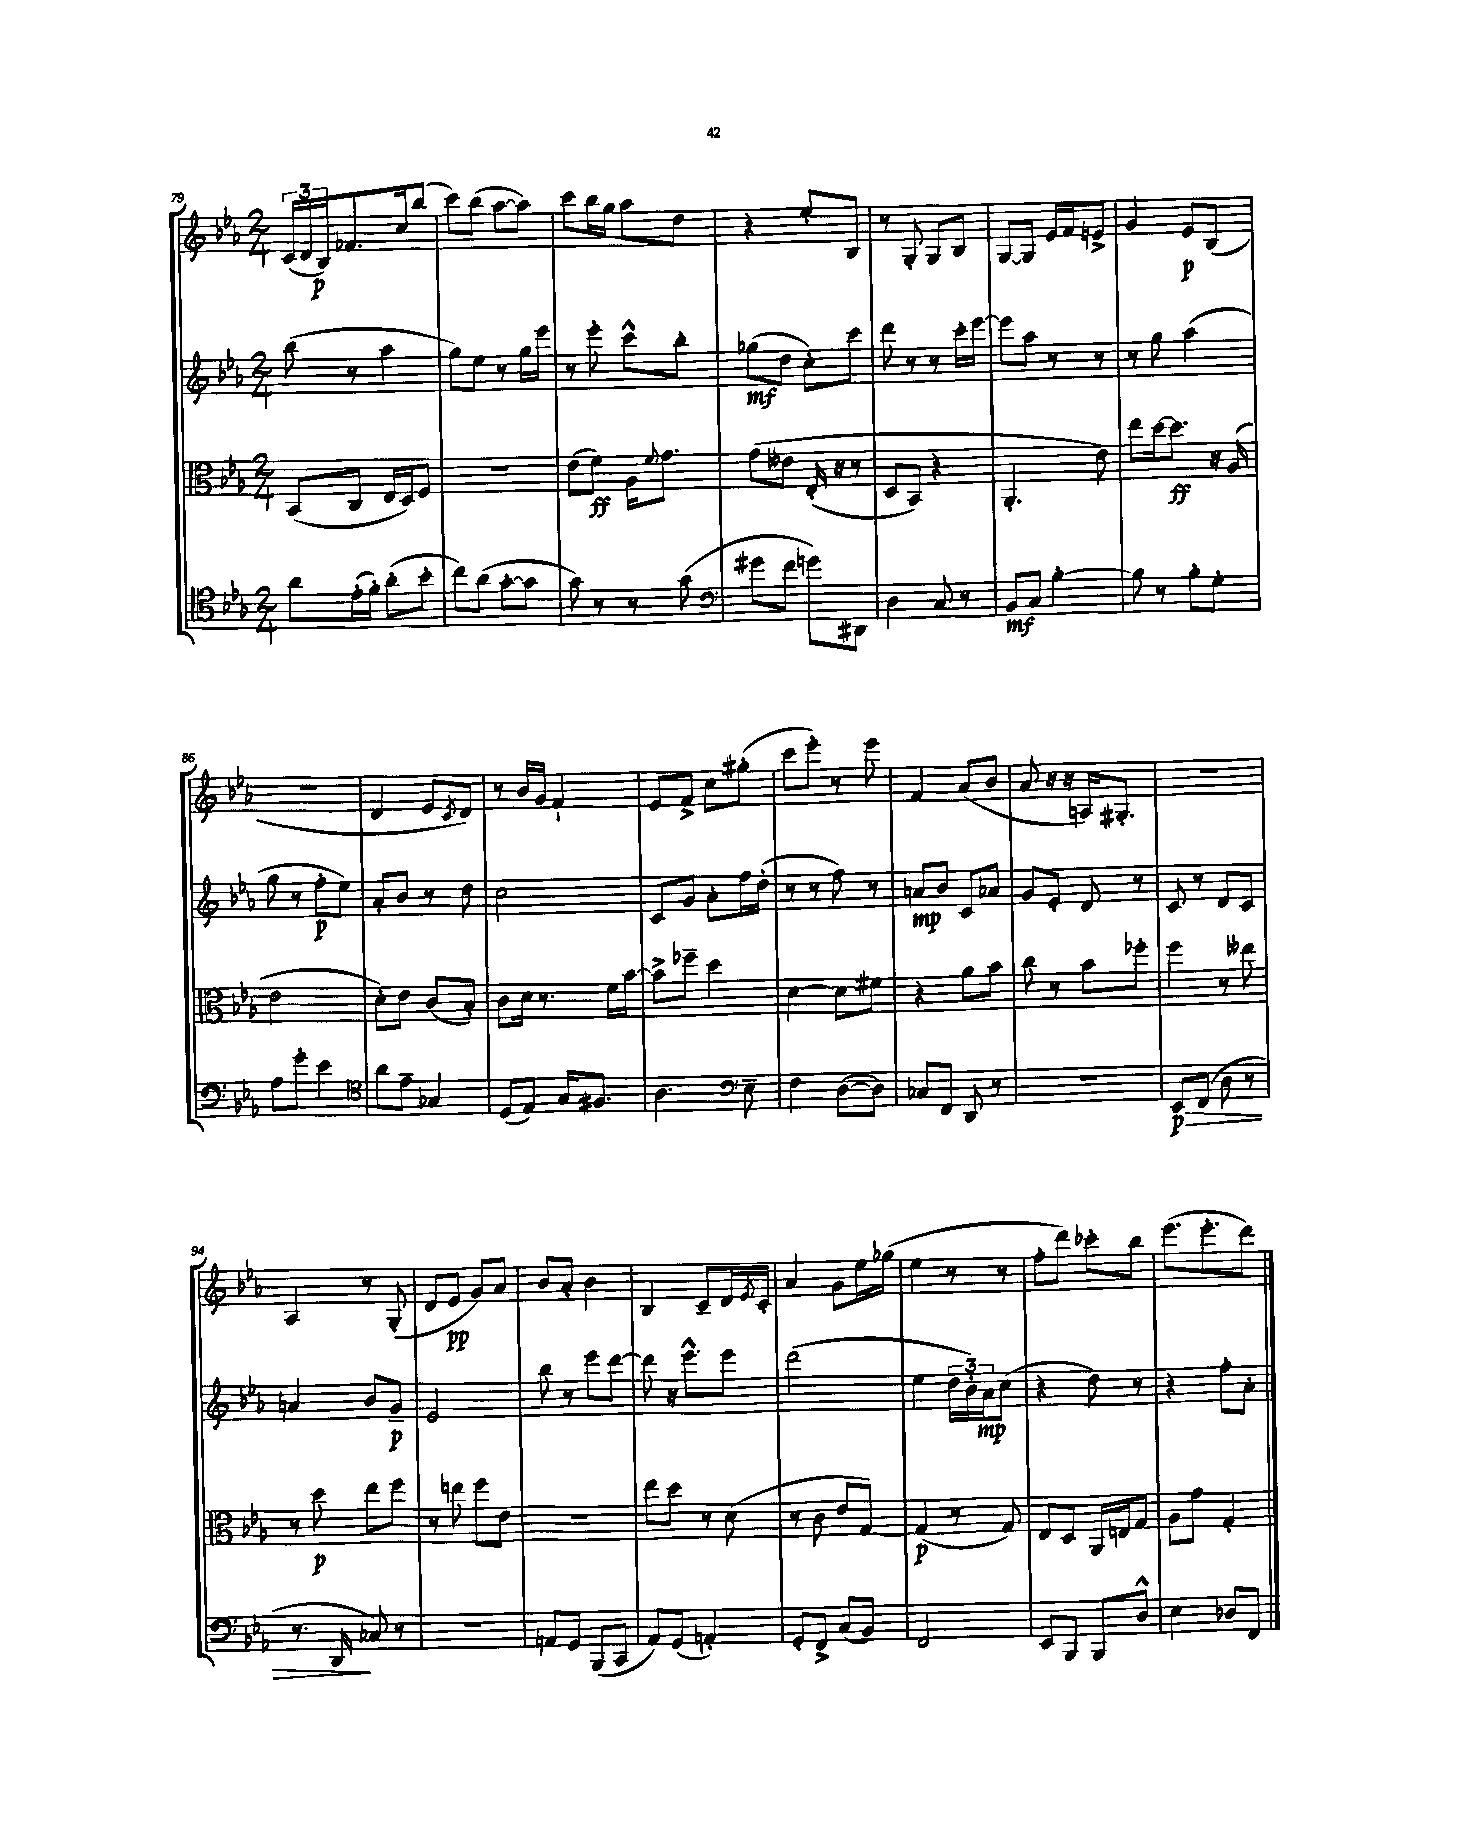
<<
\new StaffGroup <<
\new Staff = "s0" {
    \clef treble \key ees \major \numericTimeSignature \time 2/4
    \tuplet 3/2 { c'16( d'16 bes16\p) } fes'8. c''16 bes''8( |
    c'''8) bes''8( aes''8~ aes''8) |
    c'''8 bes''16 g''16 aes''8 d''8 |
    r4 ees''8-. bes8 |
    r8 g8-. g8 bes8 |
    g8~ g8 ees'16 f'16 e'8-> |
    g'4 ees'8\p bes8( |
    R2 |
    d'4 ees'8 \acciaccatura { c'8 } d'8) |
    r8 bes'16 g'16 f'4-! |
    ees'8 f'8-> c''8 gis''8-.( |
    c'''8 ees'''8-.) r8 ees'''8 |
    f'4 aes'8( bes'8 |
    aes'8 r16 r16 a16) gis8.-. |
    r2 |
    aes4 r8 g8-.( |
    d'8 ees'8\pp g'8) aes'8 |
    bes'8 aes'8-. bes'4 |
    bes4 c'8-- d'16 \acciaccatura { ees'8 } c'16-. |
    aes'4 g'8 ees''16 ges''16( |
    ees''4 r8 r8 |
    f''8-. d'''8) ces'''8-. bes''8 |
    ees'''8.( ees'''8.-. d'''8) \bar "|." |
}
\new Staff = "s1" {
    \clef treble \key ees \major \numericTimeSignature \time 2/4
    bes''8( r8 aes''4 |
    g''8) ees''8 r8 g''16 ees'''16 |
    r8 ees'''8-. c'''8-^ bes''8-. |
    ges''8\mf( d''8 c''8-.) c'''8 |
    d'''8 r8 r8 c'''16-. ees'''16~ |
    ees'''8 aes''8 r8 r8 |
    r8 g''8 aes''4( |
    g''8 r8 f''8-.\p ees''8) |
    aes'8-. bes'8 r8 d''8 |
    c''2 |
    c'8 g'8 aes'8-. f''16 d''16-.( |
    r8 r8 f''8) r8 |
    a'8\mp bes'8 c'8 aes'8 |
    g'8 ees'8-. d'8 r8 |
    c'8 r8 d'8 c'8 |
    a'4 bes'8 g'8--\p |
    ees'2 |
    bes''8 r8 ees'''8 d'''8~ |
    d'''8 r16 ees'''8.-^ ees'''8 |
    d'''2( |
    ees''4 \tuplet 3/2 { d''16 bes'16-.) aes'16\mp } c''8( |
    r4 d''8) r8 |
    r4 f''8-. aes'8-. \bar "|." |
}
\new Staff = "s2" {
    \clef alto \key ees \major \numericTimeSignature \time 2/4
    bes,8( c8 ees16 d16) f8 |
    R2 |
    ees'8( f'8\ff) aes16 \appoggiatura { f'8 } g'8. |
    g'8\( eeses'8 ees16-.( r16 r8 |
    d8 bes,8) r4 |
    aes,4.-. ees'8\) |
    ees''8 d''16~ d''8.\ff r16 aes16( |
    ees'2 |
    d'8-.) ees'8 c'8( bes8-.) |
    c'8 d'16 r8. f'16 bes'16~ |
    bes'8-> fes''8-- d''4 |
    d'4~ d'8 fis'8 |
    r4 aes'8 bes'8 |
    c''8 r8 bes'8 fes''8-. |
    f''4 r8 eeses''8 |
    r8 d''8\p ees''8 f''8 |
    r8 e''8 f''8 ees'8 |
    R2 |
    ees''8 d''8 r8 d'8( |
    r8 c'8 ees'8 g8~) |
    g4\p( r8 g8) |
    ees8 d8 aes,16 e16 g8 |
    aes8 g'8 g4-. \bar "|." |
}
\new Staff = "s3" {
    \clef tenor \key ees \major \numericTimeSignature \time 2/4
    aes'8 ees'16-.( f'16-.) aes'8-.( bes'8-. |
    c''8) aes'8( g'8~-. g'8 |
    g'8) r8 r8 g'8( |
    \clef bass gis'8 f'8 g'8) dis,8 |
    d4 c8 r8 |
    bes,8\mf c8 bes4~-. |
    bes8 r8 bes8-. g8-. |
    aes8 g'8-. ees'4 |
    \clef tenor aes'8 ees'8-- ges4 |
    d8( ees8) g16 fis8. |
    aes4. \clef bass ees8-- |
    f4 d8~( d8) |
    ces8 f,8 d,8 r8 |
    r2 |
    ees,8\p\> f,8( d8 r8 |
    r8. d,16\! ces8) r8 |
    R2 |
    a,8 g,8 bes,,8( c,8 |
    aes,8) g,8( a,4-.) |
    g,8-. f,8-> c8( bes,8) |
    f,2 |
    ees,8 bes,,8 bes,,8 d8-^ |
    ees4 des8 f,8 \bar "|." |
}
>>
>>
\layout { \context { \Score currentBarNumber = #79 } }
